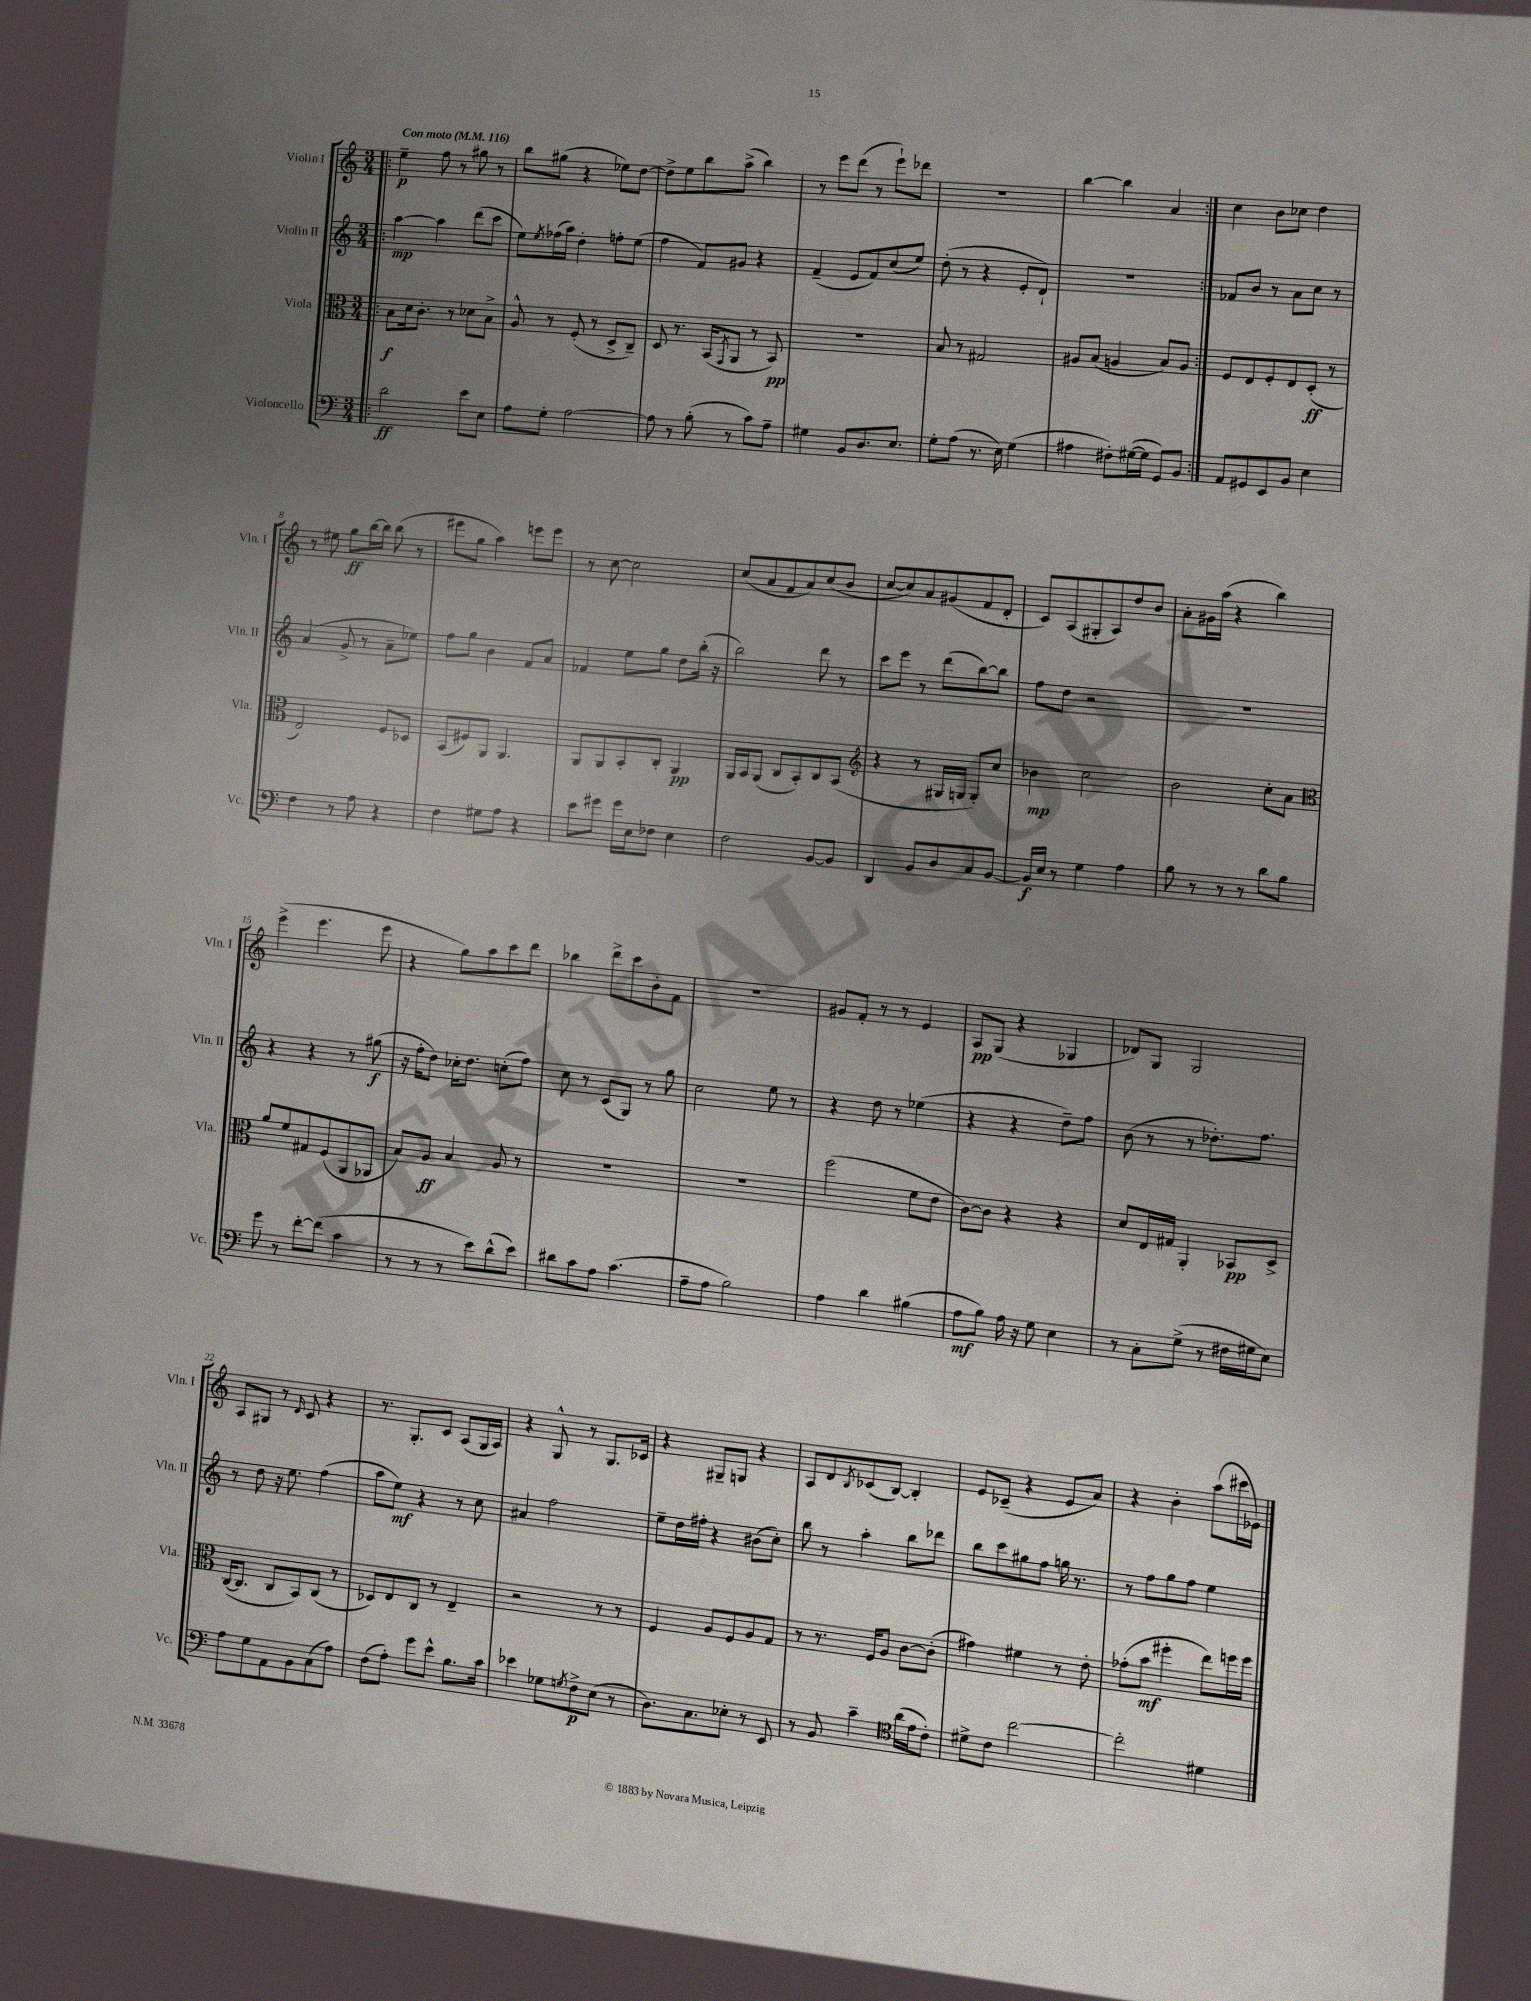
<<
\new StaffGroup <<
\new Staff = "s0" \with { instrumentName = "Violin I" shortInstrumentName = "Vln. I" } {
    \clef treble \key c \major \numericTimeSignature \time 3/4 \tempo "Con moto" 4 = 116
    \repeat volta 2 { \bar ".|:" e''4--\p f''8 r8 gis''8 r8 |
    b''8 gis''8( r4 ees''8) d''8~ |
    d''8-> e''8 b''8 a''8->( b''4) |
    r8 e'''8 d'''8( r8 e'''8-!) des'''8 |
    R2. |
    b''4~ b''4 a'4 | }
    c''4 b'8 ces''8 d''4 |
    r8 eis''8 g''8\ff b''16~ b''16 b''8( r8 |
    eis'''8 g''8 a''4) e'''8 e'''8 |
    r8 c''8~ c''2 |
    c''8( a'8 f'8 a'8) c''8( b'8 |
    c''8~ c''8) a'8 gis'8( f'8 d'8-. |
    c'8) a8( gis8-. a8) d''8 b'8 |
    a'8-. gis'16 a''16( r4 b''4) |
    e'''4->( e'''4. e'''8 |
    r4 g''8) a''8 c'''8 d'''8 |
    bes''4 d'''8-> c'''8 b'8-. f'8 |
    R2. |
    gis'8 f'8-. r8 r8 e'4 |
    a8\pp g8( r4 ges4 |
    des'8) g8 g2 |
    a8 gis8 r8 \grace { d'16 } c'8 r4 |
    r8. g8.-. c'8 a8( g16 a16) |
    r4 g8-^ r8 g8. ces'16 |
    r4 gis8-- g8 r4 |
    a8 d'8 \acciaccatura { b8 } ces'8( b8~) b4-. |
    e'8 ces'8--( r4 e'8 a'8) |
    r4 b'4-. a''8( cis'''16 ees'16) \bar "|." |
}
\new Staff = "s1" \with { instrumentName = "Violin II" shortInstrumentName = "Vln. II" } {
    \clef treble \key c \major \numericTimeSignature \time 3/4
    \repeat volta 2 { \bar ".|:" a''4~\mp a''4 d'''8( c'''8 |
    e''8) \acciaccatura { e''8 } fes''16( a''16) d''4-. f''8-. e''8( |
    f''4 f'8) gis'8 r4 |
    f'4--( e'8 f'8) c''8( e''8) |
    d''8-.( r8 r4 e'8-. d'8-!) |
    R2. | }
    fes'8 b'8 r8 a'8 c''8 r8 |
    a'4( g'8-> r8 a'8-- ees''8) |
    f''8 g''8 b'4 f'8 a'8 |
    fes'4 e''8 g''8 d''8 b''16-.( r16 |
    b''2) d'''8 r8 |
    c'''8 e'''8 r8 d'''8( b''8~) b''8 |
    f''8 d''8 r2 |
    R2. |
    r4 r4 r8 gis''8\f( |
    r16 f''16-. d''8) ces''16-. d''8. c''8-.( f''8) |
    c''8 r8 c'8( g8) r8 g''8 |
    c''2 e''8 r8 |
    r4 d''8 r8 ees''4( |
    r4 r4 d''8--) f''8 |
    b'8( r8 r8 des''8.-.) f''8. |
    r8 d''8 r16 e''8. f''4( |
    a''8 e''8\mf) r4 r8 c''8 |
    ais'4 f''2 |
    e''8-- d''16 fis''16-. r4 bis'8( c''8-.) |
    b''8 r8 a''4-. b''8 des'''8 |
    b''8 c'''8 gis''8 f''8 g''16 r8. |
    r8 f''8 g''8 f''8 e''4 \bar "|." |
}
\new Staff = "s2" \with { instrumentName = "Viola" shortInstrumentName = "Vla." } {
    \clef alto \key c \major \numericTimeSignature \time 3/4
    \repeat volta 2 { \bar ".|:" b8\f d'16 c'8.-. r8 des'8 b8-> |
    a8-^ r8 f8-.( r8 d8-> c8--) |
    d8 r8. b,16( \acciaccatura { g,8 } a,8 r8 b,8\pp) |
    R2. |
    b8 r8 gis2 |
    ais8 b8( a4 b8) a8 | }
    f8 e8 f8-. e8 d8-.\ff( r8 |
    e2) f8 des8 |
    b,8( fis8) a,8 a,4. |
    a,8 a,8 b,8-. c8-. a,4\pp |
    a,16 b,16 a,8( c8 b,8-.) c8 b,8( |
    \clef treble r4 r8 gis16 g16 g8-.) c''8 |
    bes'4\mp c''2 |
    b'2 c''8-. a'8 |
    \clef alto a'8 f'8 gis8 f8( a,8 aes,8 |
    b8) a8\ff b4 a8 r8 |
    R2. |
    R2. |
    f''2( f'8 e'8 |
    c'8~) c'8 r4 r4 |
    d'8 e16 gis16 a,4-. bes,8\pp d8-> |
    c16~( c8. c8 b,8) c8( r8 |
    des8) e8 c8 r8 e4-- |
    r2 r8 r8 |
    f4 a8 f8 a8 g8 |
    r8 r8. f16 a8 c'8~ c'8-.( |
    gis'4) fis'4 r8 e'8-. |
    ges'8-.( b'8\mf fis''4-. e''8) f''16 f''16 \bar "|." |
}
\new Staff = "s3" \with { instrumentName = "Violoncello" shortInstrumentName = "Vc." } {
    \clef bass \key c \major \numericTimeSignature \time 3/4
    \repeat volta 2 { \bar ".|:" d'2\ff e'8 e8 |
    a8 g8-. a2~ |
    a8 r8 b8-.( r8 c'8) a8-- |
    gis4 b,8 d8. e8. |
    g8-. a8( r8. e16) g4( |
    ais4 fis8-.) gis16~( gis16 g,8) b,8 | }
    a,8 gis,8 e,8 b,8 e4 |
    f4 r8 a8 r4 |
    f4 gis8 a8 r4 |
    e'8 gis'8 gis'16 e16 fes8 e4 |
    f2 b,8~ b,8 |
    d,4 b,8 d8 c8 b,8~ |
    b,16\f e16 r8 g4 a4 |
    b8 r8 r8 r8 d'8 b8 |
    g'8 r8 f'8~-. f'8( c'4 |
    r8 r8 r8 e'8) d'8-^( e'8) |
    dis'8 c'8 a8 c'4.( |
    a8-- a8 b2) |
    a4 d'4 bis4( |
    a8\mf b8) a16 r16 g8 e4 |
    r8 c8-. g8->( r8 fis16 gis16 e8) |
    a8 g8 a,8 b,8 c8( a8) |
    f8( a8-.) g'8 e'8-^ b8. c'16 |
    ees'4 ges8 \acciaccatura { g8 } f8->\p e8( r8 |
    d8.) c8. ees8-. r8 e,8 |
    r8 b,8 c'4-- \clef tenor a'16( e'16 c'8-.) |
    dis'8-> c'8 c''2~ |
    c''2-. dis'4 \bar "|." |
}
>>
>>
